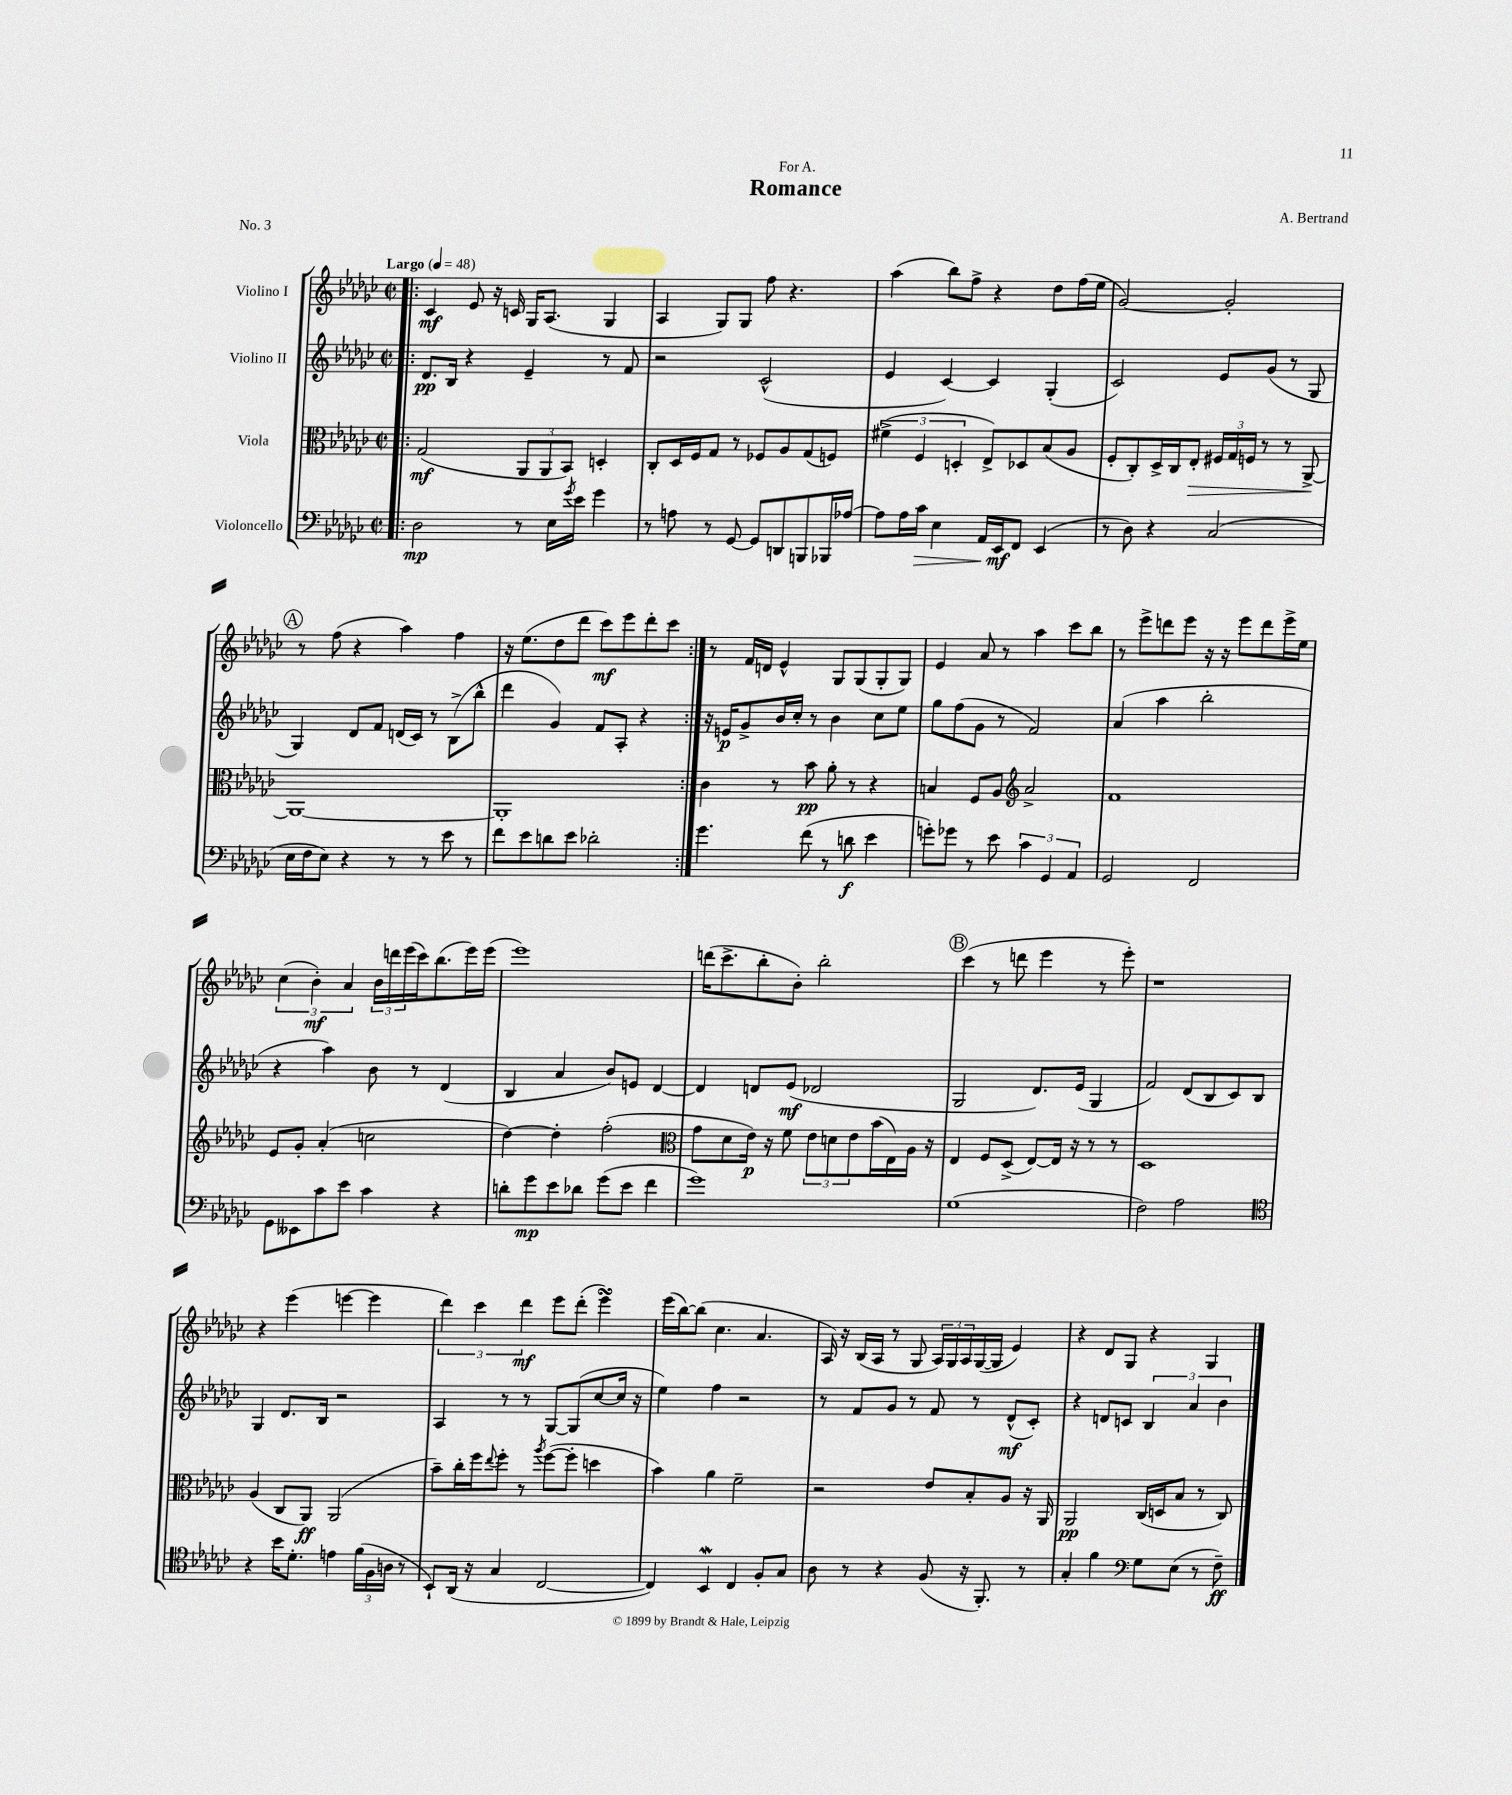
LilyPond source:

\header { title = "Romance" composer = "A. Bertrand" dedication = "For A." piece = "No. 3" }
<<
\new StaffGroup <<
\new Staff = "s0" \with { instrumentName = "Violino I" } {
    \clef treble \key ges \major \defaultTimeSignature \time 2/2 \tempo "Largo" 4 = 48
    \repeat volta 2 { \bar ".|:" ces'4\mf ees'8 r16 c'16 ges16 aes8.( ges4 |
    aes4 ges8) ges8 f''8 r4. |
    aes''4( bes''8) f''8-> r4 des''8 f''16( ees''16 |
    ges'2~) ges'2-. |
    \mark \markup { \circle "A" } r8 f''8( r4 aes''4) f''4 |
    r16 ees''8.( des''8 des'''8 ces'''8\mf) ees'''8 des'''8-. ces'''8 | }
    r8 f'16 d'16 ees'4-^ ges8 ges8( ges8-. ges8) |
    ees'4 aes'8 r8 aes''4 ces'''8 bes''8 |
    r8 ees'''8-> d'''8 ees'''8 r16 r16 ees'''8 d'''8 ees'''16-> ees''16 |
    \tuplet 3/2 { ces''4( bes'4-.\mf) aes'4 } \tuplet 3/2 { bes'16 d'''16 ees'''16( } ces'''16) bes''8.( ees'''16) ees'''16( |
    ees'''1) |
    d'''16( ces'''8.-> bes''8-. bes'8-.) bes''2-. |
    \mark \markup { \circle "B" } ces'''4( r8 d'''8 ees'''4 r8 ees'''8-.) |
    r1 |
    r4 ees'''4( e'''4~ e'''4 |
    \tuplet 3/2 { des'''4) ces'''4 des'''4\mf } ees'''8 des'''8-.( ees'''4\turn) |
    ees'''16( bes''16~) bes''8( ces''4. aes'4. |
    aes16) r16 bes16( aes16 r8 ges8 \tuplet 3/2 { aes16) ges16 aes16 } ges16~( ges16 ees'4) |
    r4 des'8 ges8 r4 ges4 \bar "|." |
}
\new Staff = "s1" \with { instrumentName = "Violino II" } {
    \clef treble \key ges \major \defaultTimeSignature \time 2/2
    \repeat volta 2 { \bar ".|:" des'8.\pp bes16 r4 ees'4-- r8 f'8 |
    r2 ces'2-^( |
    ees'4 ces'4~) ces'4 ges4-.( |
    ces'2) ees'8 ges'8( r8 ges8 |
    \mark \markup { \circle "A" } ges4) des'8 f'8 d'16( ces'16) r8 bes8->( bes''8-^ |
    des'''4 ges'4) f'8 aes8-. r4 | }
    r16 e'16\p ges'8-> bes'16 ces''16-. r8 bes'4 ces''8 ees''8 |
    ges''8 f''8( ges'8 r8 f'2) |
    aes'4( aes''4 bes''2-. |
    r4 aes''4) bes'8 r8 des'4( |
    bes4 aes'4 bes'8) e'8 des'4~ |
    des'4 d'8 ees'8\mf( des'2 |
    \mark \markup { \circle "B" } ges2 des'8.) ees'16( ges4 |
    f'2) des'8( bes8 ces'8) bes8 |
    ges4 des'8. bes16 r2 |
    aes4 r8 r8 ges8~ ges8( ces''8~ ces''16 r16 |
    ees''4) f''4 r2 |
    r8 f'8 ges'8 r8 f'8 r8 des'8-^\mf( ces'8-.) |
    r4 d'8 c'8 \tuplet 3/2 { bes4 aes'4 bes'4 } \bar "|." |
}
\new Staff = "s2" \with { instrumentName = "Viola" } {
    \clef alto \key ges \major \defaultTimeSignature \time 2/2
    \repeat volta 2 { \bar ".|:" ges2\mf( \tuplet 3/2 { aes,8 aes,8 bes,8) } d4-. |
    ces8-. des16 f16 ges8 r8 fes8 aes8 ges8( f8) |
    \tuplet 3/2 { fis'4->( f4 d4-. } ees8->) des8 bes8( aes8 |
    f8-. ces8-.) des16-> ces16 ees8-.\> \tuplet 3/2 { fis16 ges16 f16 } r8 r8 aes,8~->\! |
    \mark \markup { \circle "A" } aes,1~ |
    aes,1-. | }
    ces'4 r8 bes'8\pp aes'8-. r8 r4 |
    b4 f8 aes8 \clef treble aes'2-> |
    f'1 |
    ees'8 ges'8-. aes'4-.( c''2 |
    des''4~) des''4-. f''2-.( |
    \clef alto ges'8 des'8 ees'16\p) r16 f'8 \tuplet 3/2 { ees'8 d'8 ees'8 } bes'16( ees16) aes16 r16 |
    \mark \markup { \circle "B" } ees4 f8 des8->( ees8~) ees16 r16 r8 r8 |
    des1 |
    aes4( ces8 aes,8\ff) aes,2( |
    bes'8--) ces''16-. f''16 \appoggiatura { ees''8 } f''8-. r8 \acciaccatura { aes''8 } f''8~( f''8-. d''4 |
    bes'4) aes'4 f'2-- |
    r2 ees'8 bes8-. aes8 r16 aes,16 |
    aes,2\pp ces16( d16 bes8 r8 ces8) \bar "|." |
}
\new Staff = "s3" \with { instrumentName = "Violoncello" } {
    \clef bass \key ges \major \defaultTimeSignature \time 2/2
    \repeat volta 2 { \bar ".|:" des2\mp r8 ees16 \acciaccatura { ges'8 } ees'16 ges'4 |
    r8 a8 r8 ges,8~ ges,8 d,8 b,,8 bes,,16 aes16~ |
    aes8 aes16 ces'16\> ees4 aes,16 ees,16\mf\! f,8 ees,4( |
    r8 des8) r4 ces2( |
    \mark \markup { \circle "A" } ees16 f16 ees8) r4 r8 r8 ees'8 r8 |
    f'8 ees'8 d'8 ees'8 des'2-. | }
    ges'4. f'8( r8 d'8\f ees'4 |
    g'8-.) ges'8 r8 ees'8 \tuplet 3/2 { ces'4 ges,4 aes,4 } |
    ges,2 f,2 |
    ges,8 eeses,8 ces'8 ees'8 ces'4 r4 |
    d'8-. ges'8\mp ees'8 des'8 ges'8( ees'8 f'4 |
    ges'1) |
    \mark \markup { \circle "B" } ges1( |
    f2) aes2 |
    \clef tenor r4 bes'16 des'8.-. e'4 \tuplet 3/2 { f'16( f16 a16 } r8 |
    bes,8-!) aes,16( r16 ges4 ces2~ |
    ces4) bes,4\mordent ces4 f8-. ges8 |
    aes8 r8 r4 f8( r16 f,8.-.) r8 |
    ges4-. f'4 \clef bass ges8 ees8( r8 f8--\ff) \bar "|." |
}
>>
>>
\layout { \context { \Score \remove "Bar_number_engraver" } }
